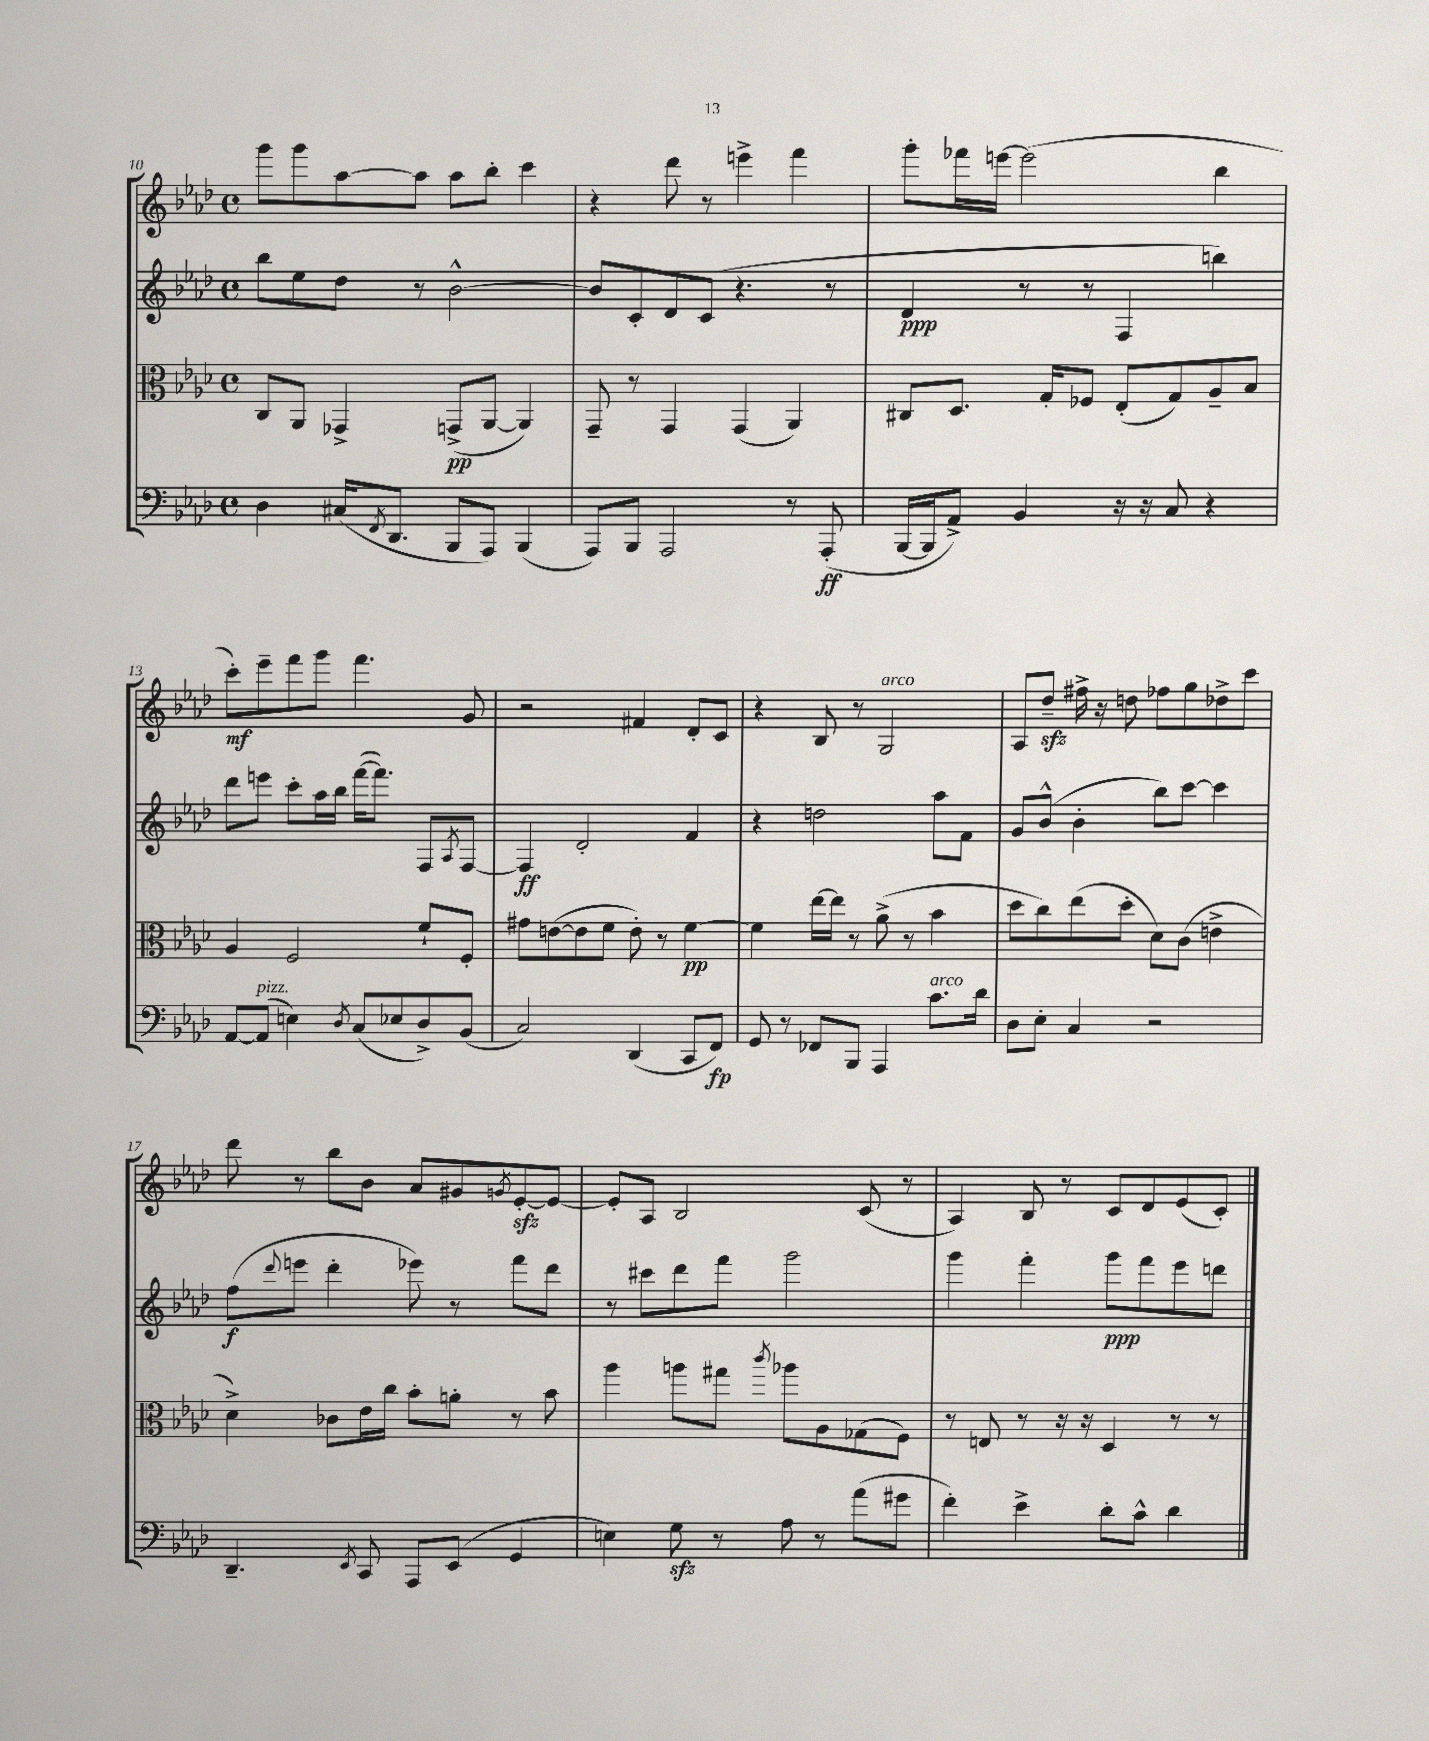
<<
\new StaffGroup <<
\new Staff = "s0" {
    \clef treble \key aes \major \defaultTimeSignature \time 4/4
    g'''8 g'''8 aes''8~ aes''8 aes''8 bes''8-. c'''4 |
    r4 des'''8 r8 e'''4-> f'''4 |
    g'''8-. fes'''16 e'''16~ e'''2( bes''4 |
    c'''8-.\mf) ees'''8-- f'''8 g'''8 f'''4. g'8 |
    r2 fis'4 des'8-. c'8 |
    r4 bes8 r8 g2^\markup { \italic "arco" } |
    aes8 des''8--\sfz fis''16-> r16 d''8 fes''8 g''8 des''8-> c'''8 |
    des'''8 r8 bes''8 bes'8 aes'8 gis'8 \acciaccatura { g'8 } ees'8~-.\sfz ees'8~ |
    ees'8-. aes8 bes2 c'8( r8 |
    aes4) bes8 r8 c'8 des'8 ees'8( c'8-.) \bar "|." |
}
\new Staff = "s1" {
    \clef treble \key aes \major \defaultTimeSignature \time 4/4
    bes''8 ees''8 des''8 r8 bes'2~-^ |
    bes'8 c'8-. des'8 c'8( r4. r8 |
    des'4\ppp r8 r8 f4 b''4) |
    des'''8 e'''8 c'''8-. aes''16 bes''16 f'''16~( f'''8.) f8 \acciaccatura { aes8 } f8~ |
    f4\ff des'2-. f'4 |
    r4 d''2 aes''8 f'8 |
    g'8 bes'8-^( bes'4-. bes''8) c'''8~ c'''4 |
    f''8\f( \appoggiatura { des'''8 } e'''8 des'''4-. ees'''8) r8 f'''8 des'''8 |
    r8 cis'''8 des'''8 f'''8 g'''2 |
    g'''4 f'''4-. g'''8\ppp f'''8 ees'''8 d'''8 \bar "|." |
}
\new Staff = "s2" {
    \clef alto \key aes \major \defaultTimeSignature \time 4/4
    c8 aes,8 ges,4-> g,8->\pp( aes,8~ aes,4) |
    g,8-- r8 g,4 g,4( aes,4) |
    cis8 des8. g16-. fes8 ees8-.( g8) aes8-- bes8 |
    aes4 f2 f'8-! f8-. |
    gis'8 e'8~( e'8 f'8 e'8-.) r8 f'4~\pp |
    f'4 ees''16~ ees''16 r8 aes'8->( r8 bes'4 |
    des''8 c''8) ees''8( des''8-. des'8) c'8( e'4-> |
    des'4->) ces'8 ees'16 c''16 bes'8-. a'8-. r8 bes'8 |
    aes''4 a''8 gis''8 \acciaccatura { c'''8 } aes''8 aes8 ges8( f8) |
    r8 e8 r8 r16 r16 des4 r8 r8 \bar "|." |
}
\new Staff = "s3" {
    \clef bass \key aes \major \defaultTimeSignature \time 4/4
    des4 cis16( \acciaccatura { f,8 } des,8. bes,,8 aes,,8) bes,,4( |
    aes,,8) bes,,8 aes,,2 r8 aes,,8-.\ff( |
    bes,,16~ bes,,16 aes,8->) bes,4 r16 r16 c8 r4 |
    aes,8~ aes,8^\markup { \italic "pizz." }( e4) \acciaccatura { des8 } c8( ees8 des8->) bes,8( |
    c2) des,4( c,8 f,8\fp) |
    g,8 r8 fes,8 bes,,8 aes,,4 c'8.^\markup { \italic "arco" } des'16 |
    des8 ees8-. c4 r2 |
    des,4.-- \acciaccatura { ees,8 } c,8 aes,,8 ees,8( g,4 |
    e4) g8\sfz r8 aes8 r8 aes'8( gis'8 |
    f'4-.) ees'4-> des'8-. c'8-^ des'4 \bar "|." |
}
>>
>>
\layout { \context { \Score currentBarNumber = #10 } }
